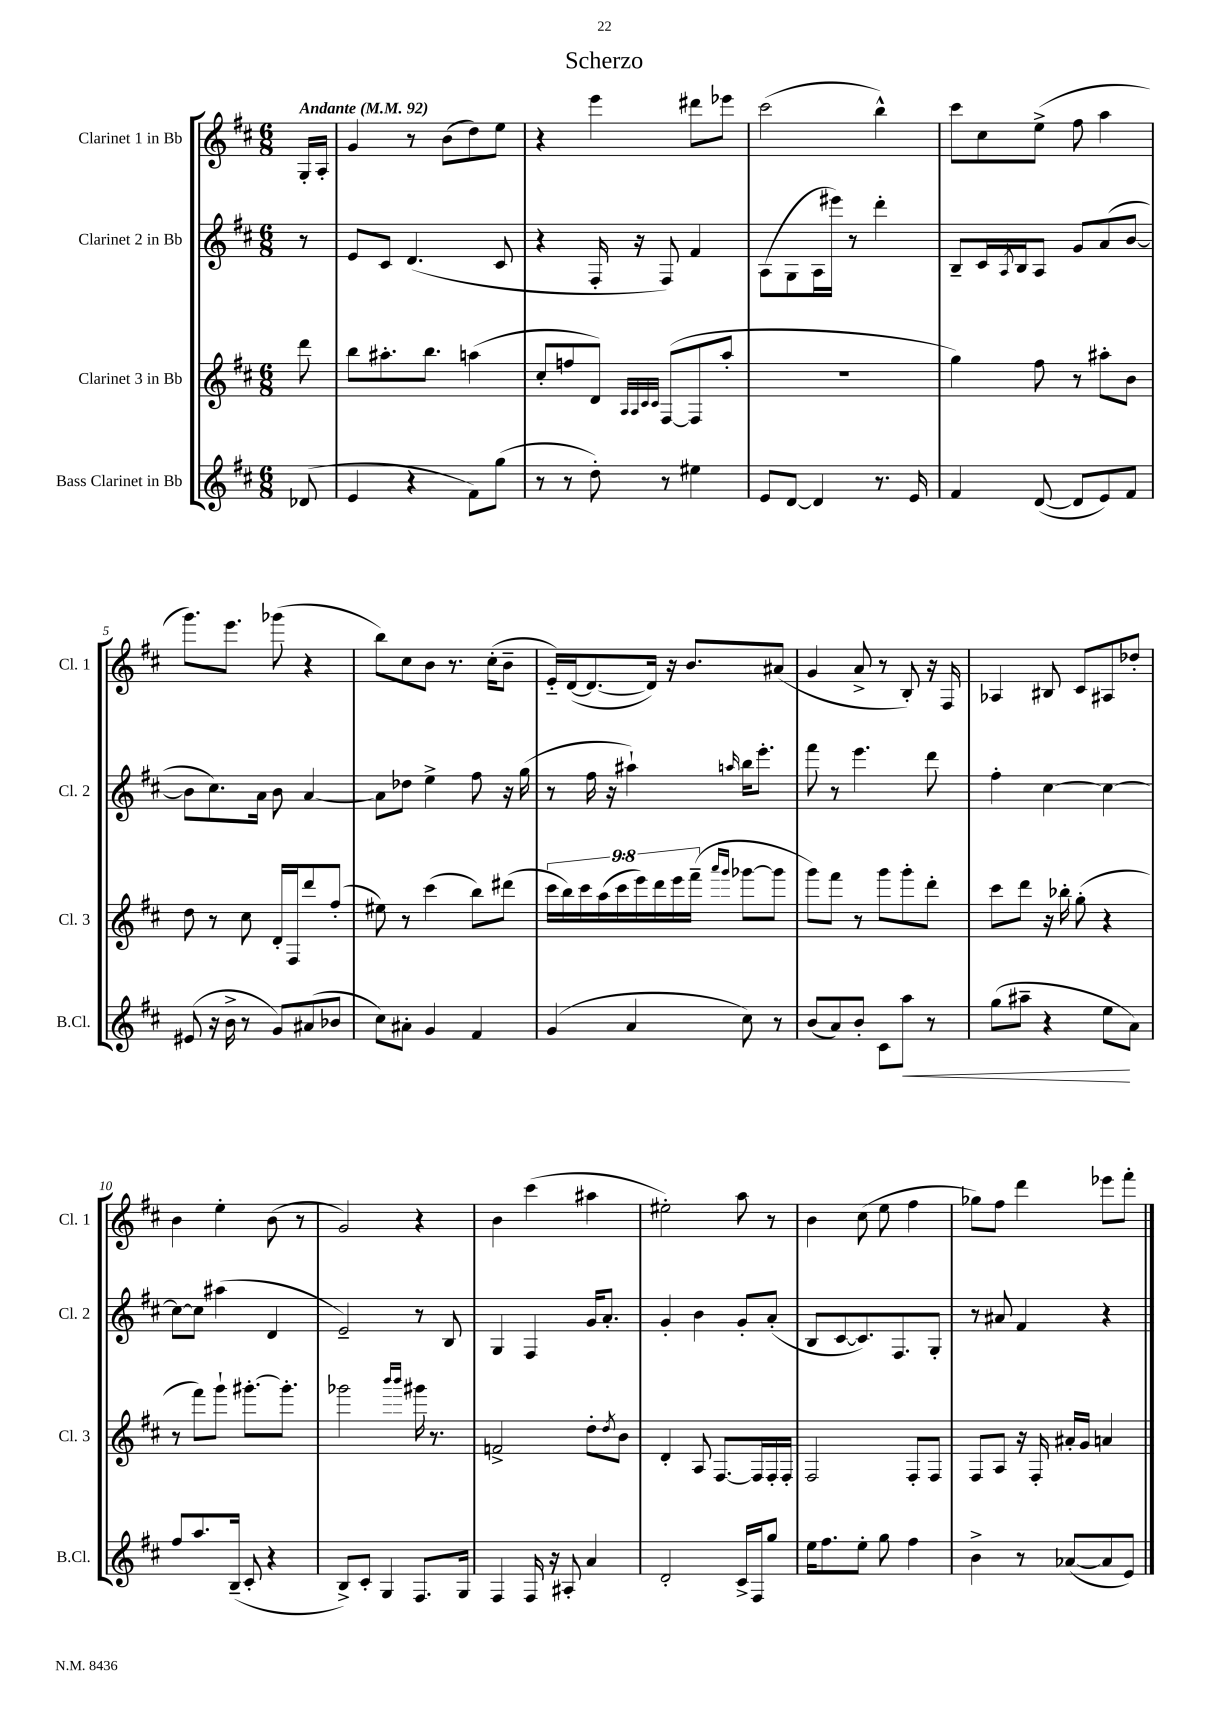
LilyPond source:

\header { title = "Scherzo" }
<<
\new StaffGroup <<
\new Staff = "s0" \with { instrumentName = "Clarinet 1 in Bb" shortInstrumentName = "Cl. 1" } {
    \clef treble \key d \major \numericTimeSignature \time 6/8 \partial 8 \tempo "Andante" 4 = 92
    g16-. a16-. |
    g'4 r8 b'8( d''8) e''8 |
    r4 e'''4 dis'''8 ees'''8 |
    cis'''2( b''4-^) |
    cis'''8 cis''8 e''8->( fis''8 a''4 |
    g'''8.) e'''8. ges'''8( r4 |
    b''8) cis''8 b'8 r8. cis''16-.( b'8-- |
    e'16-_) d'16~( d'8.~ d'16) r16 b'8. ais'8( |
    g'4 a'8-> r8 b8-.) r16 fis16 |
    aes4 bis8 cis'8 ais8 des''8-. |
    b'4 e''4-. b'8( r8 |
    g'2) r4 |
    b'4 cis'''4( ais''4 |
    eis''2-.) a''8 r8 |
    b'4 cis''8( e''8 fis''4 |
    ges''8) fis''8 d'''4 ees'''8 fis'''8-. \bar "|." |
}
\new Staff = "s1" \with { instrumentName = "Clarinet 2 in Bb" shortInstrumentName = "Cl. 2" } {
    \clef treble \key d \major \numericTimeSignature \time 6/8 \partial 8
    r8 |
    e'8 cis'8 d'4.( cis'8 |
    r4 fis16-. r16 fis8) fis'4 |
    a8( g8 a16 eis'''16) r8 d'''4-. |
    b8-- cis'16 \acciaccatura { a8 } b16 a8 g'8 a'8( b'8~ |
    b'8 cis''8.) a'16 b'8 a'4~ |
    a'8 des''8 e''4-> fis''8 r16 g''16( |
    r8 fis''16 r16 ais''4-!) \grace { a''16 } b''16 e'''8.-. |
    fis'''8 r8 e'''4. d'''8 |
    fis''4-. cis''4~ cis''4~ |
    cis''8~ cis''8 ais''4( d'4 |
    e'2--) r8 b8 |
    g4 fis4 g'16 a'8.-. |
    g'4-. b'4 g'8-. a'8-.( |
    b8 cis'8~ cis'8.) fis8. g8-. |
    r8 ais'8 fis'4 r4 \bar "|." |
}
\new Staff = "s2" \with { instrumentName = "Clarinet 3 in Bb" shortInstrumentName = "Cl. 3" } {
    \clef treble \key d \major \numericTimeSignature \time 6/8 \override Staff.TupletNumber.text = #tuplet-number::calc-fraction-text \partial 8
    d'''8 |
    b''8 ais''8.-. b''8. a''4( |
    cis''8-. f''8 d'8) \grace { a32 a32 cis'32 cis'32 } fis8~( fis8 a''8-. |
    R2. |
    g''4) fis''8 r8 ais''8-. b'8 |
    d''8 r8 cis''8 d'16-. fis16 d'''8 fis''8-.( |
    eis''8) r8 cis'''4( b''8) dis'''8( |
    \tuplet 9/8 { cis'''16 b''16) cis'''16 a''16( cis'''16 e'''16) d'''16 e'''16 fis'''16--( } \grace { a'''16 g'''16 } ges'''8~ ges'''8 |
    g'''8) fis'''8 r8 g'''8 g'''8-. d'''8-. |
    cis'''8 d'''8 r16 bes''16-. g''8-.( r4 |
    r8 fis'''8) g'''8-! gis'''8.~-. gis'''8.-. |
    ges'''2 \grace { b'''16 b'''16 } gis'''16 r8. |
    f'2-> d''8-. \acciaccatura { d''8 } b'8 |
    d'4-. a8 fis8.~ fis16 fis16-. fis16-. |
    fis2 fis8-. fis8 |
    fis8 a8 r16 fis16-. ais'16-. g'16 a'4 \bar "|." |
}
\new Staff = "s3" \with { instrumentName = "Bass Clarinet in Bb" shortInstrumentName = "B.Cl." } {
    \clef treble \key d \major \numericTimeSignature \time 6/8 \partial 8
    des'8( |
    e'4 r4 fis'8) g''8( |
    r8 r8 d''8-.) r8 eis''4 |
    e'8 d'8~ d'4 r8. e'16 |
    fis'4 d'8~( d'8 e'8) fis'8 |
    eis'8( r16 b'16-> r8 g'8) ais'8( bes'8 |
    cis''8) ais'8-. g'4 fis'4 |
    g'4( a'4 cis''8) r8 |
    b'8( a'8) b'8-. cis'8 a''8\< r8 |
    g''8( ais''8-- r4 e''8\! a'8) |
    fis''8 a''8. b16--( cis'8-. r4 |
    b8->) cis'8-. g4 fis8. g16 |
    fis4 fis16 r16 ais8-. a'4 |
    d'2-. cis'16-> fis16 g''8 |
    e''16 fis''8. e''8-. g''8 fis''4 |
    b'4-> r8 aes'8~( aes'8 e'8) \bar "|." |
}
>>
>>
